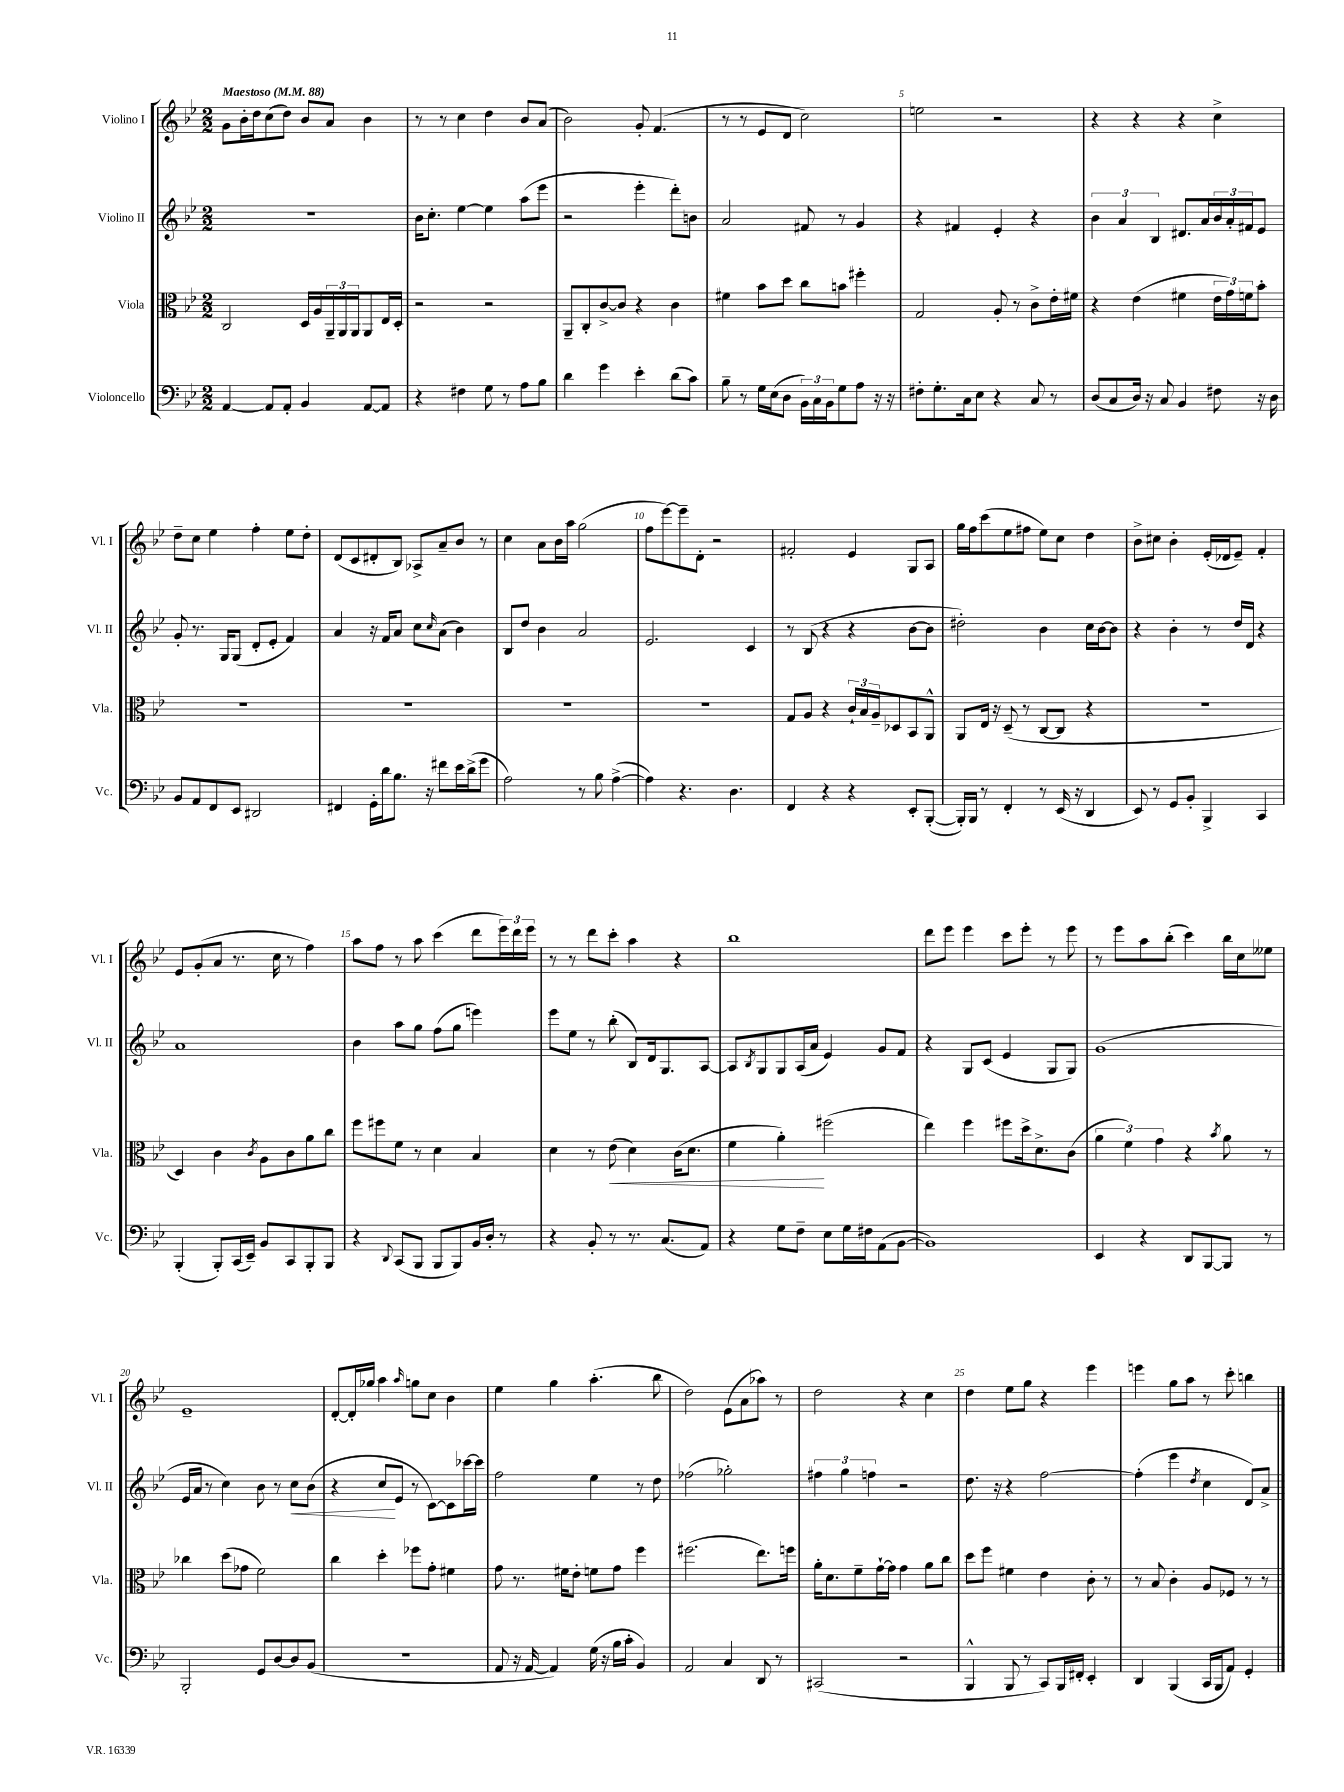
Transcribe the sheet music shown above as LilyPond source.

<<
\new StaffGroup <<
\new Staff = "s0" \with { instrumentName = "Violino I" shortInstrumentName = "Vl. I" } {
    \clef treble \key bes \major \numericTimeSignature \time 2/2 \tempo "Maestoso" 4 = 88
    g'8 bes'16-. d''16 c''8( d''8) bes'8 a'8 bes'4 |
    r8 r8 c''4 d''4 bes'8 a'8( |
    bes'2) g'8-. f'4.( |
    r8 r8 ees'8 d'8 c''2) |
    e''2 r2 |
    r4 r4 r4 c''4-> |
    d''8-- c''8 ees''4 f''4-. ees''8 d''8-. |
    d'8( c'8 dis'8-. bes8) aes8-> a'8-- bes'8 r8 |
    c''4 a'8 bes'16 a''16 g''2( |
    f''8 ees'''8~) ees'''8-- d'8-. r2 |
    fis'2-. ees'4 g8 a8 |
    g''16 f''16 c'''8( ees''8 fis''8 ees''8) c''8 d''4 |
    bes'8-> cis''8 bes'4-. ees'16-.( des'16 ees'8--) f'4-. |
    ees'8 g'8-.( a'8 r8. c''16 r8 f''4) |
    a''8 f''8 r8 a''8 c'''4( d'''8 \tuplet 3/2 { ees'''16) d'''16 ees'''16 } |
    r8 r8 d'''8 c'''8-. a''4 r4 |
    bes''1 |
    d'''8 ees'''8 ees'''4 c'''8 ees'''8-. r8 ees'''8 |
    r8 ees'''8 a''8 bes''8-.( c'''4) bes''16 c''16 eeses''8 |
    ees'1-- |
    d'8~-. d'16-. ges''16 a''4 \grace { a''16 } g''8 c''8 bes'4 |
    ees''4 g''4 a''4.-.( bes''8 |
    d''2) ees'8( a'8 aes''8) r8 |
    d''2 r4 c''4 |
    d''4 ees''8 g''8 r4 ees'''4 |
    e'''4 g''8 a''8 r8 c'''8-. b''4 \bar "|." |
}
\new Staff = "s1" \with { instrumentName = "Violino II" shortInstrumentName = "Vl. II" } {
    \clef treble \key bes \major \numericTimeSignature \time 2/2
    r1 |
    bes'16 c''8.-. ees''4~ ees''4 a''8( ees'''8 |
    r2 ees'''4-. d'''8-.) b'8 |
    a'2 fis'8 r8 g'4 |
    r4 fis'4 ees'4-. r4 |
    \tuplet 3/2 { bes'4 a'4 bes4 } dis'8. a'16 \tuplet 3/2 { bes'16 a'16-. fis'16 } ees'8 |
    g'8-. r8. g16 g8( d'8-. ees'8-. f'4) |
    a'4 r16 f'16 a'8 c''8 \grace { c''16 } a'8( bes'4) |
    bes8 d''8 bes'4 a'2 |
    ees'2. c'4 |
    r8 bes8( r4 r4 bes'8~ bes'8 |
    dis''2-.) bes'4 c''16 bes'16~ bes'8 |
    r4 bes'4-. r8 d''16 d'16 r4 |
    a'1 |
    bes'4 a''8 g''8 f''8( g''8 e'''4) |
    ees'''8 ees''8 r8 bes''8-.( bes8) d'16 g8. a8~ |
    a8 \acciaccatura { bes8 } g8 g8 a16( a'16 ees'4) g'8 f'8 |
    r4 g8 c'8( ees'4 g8 g8) |
    g'1( |
    ees'16 a'16 r8 c''4) bes'8 r8 c''8\< bes'8( |
    r4 c''8\! ees'8 r8 c'8~) c'8 ces'''16~ ces'''16 |
    f''2 ees''4 r8 d''8 |
    fes''2( ges''2-.) |
    \tuplet 3/2 { fis''4 g''4 f''4 } r2 |
    d''8. r16 r4 f''2~ |
    f''4-.( ees'''4 \acciaccatura { d''8 } c''4 d'8) a'8-> \bar "|." |
}
\new Staff = "s2" \with { instrumentName = "Viola" shortInstrumentName = "Vla." } {
    \clef alto \key bes \major \numericTimeSignature \time 2/2
    c2 d16 a16 \tuplet 3/2 { a,16-- a,16 a,16 } a,8 ees16 d16-. |
    r2 r2 |
    a,8-- c8-. c'8~-> c'8 r4 c'4 |
    fis'4 bes'8 d''8 c''8 b'8 fis''4-. |
    g2 a8-. r8 c'8-> ees'16-. fis'16 |
    r4 ees'4( fis'4 \tuplet 3/2 { ees'16 g'16) f'16 } bes'8-. |
    R1 |
    R1 |
    R1 |
    R1 |
    g8 a8 r4 \tuplet 3/2 { c'16-! bes16 a16-- } des8 bes,8 a,8-^ |
    a,8 ees16 r16 d8--( r8 c8~ c8 r4 |
    r1 |
    d4) c'4 \acciaccatura { c'8 } a8 c'8 a'8 c''8 |
    f''8 fis''8 f'8 r8 d'4 bes4 |
    d'4 r8 ees'8\<( d'4) c'16( d'8. |
    f'4 a'4-.\!) fis''2( |
    ees''4) f''4 fis''8 d''16-> d'8.-> c'8( |
    \tuplet 3/2 { a'4 f'4) g'4 } r4 \acciaccatura { bes'8 } a'8 r8 |
    ces''4 d''8( ges'8 f'2) |
    c''4 d''4-. fes''8 g'8-. fis'4 |
    g'8 r8. fis'16 ees'8-. f'8 g'8 f''4 |
    fis''2.( ees''8.) f''16 |
    a'16-. d'8. f'8-- g'16~-! g'16 g'4 a'8 c''8 |
    d''8 f''8 fis'4 ees'4 c'8-. r8 |
    r8 bes8 c'4-. a8 fes8 r8 r8 \bar "|." |
}
\new Staff = "s3" \with { instrumentName = "Violoncello" shortInstrumentName = "Vc." } {
    \clef bass \key bes \major \numericTimeSignature \time 2/2
    a,4~ a,8 a,8-. bes,4 a,8~ a,8 |
    r4 fis4 g8 r8 a8 bes8 |
    d'4 g'4 ees'4-. d'8( c'8) |
    bes8-- r8 g16 ees16( d8 \tuplet 3/2 { bes,16) c16 bes,16 } g8 a8 r16 r16 |
    fis8-. g8.-. c16 ees8 r4 c8 r8 |
    d8( c8 d16) r16 c8 bes,4 fis8 r16 d16 |
    bes,8 a,8 f,8 ees,8 dis,2 |
    fis,4 g,16-. d'16 bes8. r16 fis'8 ees'16 d'16->( g'8 |
    a2) r8 bes8 a4~->( |
    a4) r4. d4. |
    f,4 r4 r4 ees,8-. bes,,8~-.( |
    bes,,16-.) bes,,16 r8 f,4-. r8 ees,16( r16 d,4 |
    ees,8) r8 g,8 bes,8-. bes,,4-> c,4 |
    bes,,4-.( bes,,8-.) c,16( ees,16--) bes,8 c,8 bes,,8-. bes,,8 |
    r4 \appoggiatura { d,8 } c,8( bes,,8 bes,,8 bes,,8) bes,16 d16-. r8 |
    r4 bes,8-. r8 r8. c8.( a,8) |
    r4 g8 f8-- ees8 g16 fis16 a,8( bes,8~ |
    bes,1) |
    ees,4 r4 d,8 bes,,8~ bes,,8 r8 |
    bes,,2-. g,8 d8~ d8 bes,8( |
    R1 |
    a,8 r16 a,16~ a,4) g16( r16 bes16 c'16-. bes,4) |
    a,2 c4 d,8 r8 |
    cis,2( r2 |
    bes,,4-^ bes,,8 r8 c,8) bes,,16 fis,16-. ees,4-. |
    d,4 bes,,4( c,16 bes,,16 a,8) g,4-. \bar "|." |
}
>>
>>
\layout { \context { \Score \override BarNumber.break-visibility = ##(#f #t #t) barNumberVisibility = #(every-nth-bar-number-visible 5) } }
